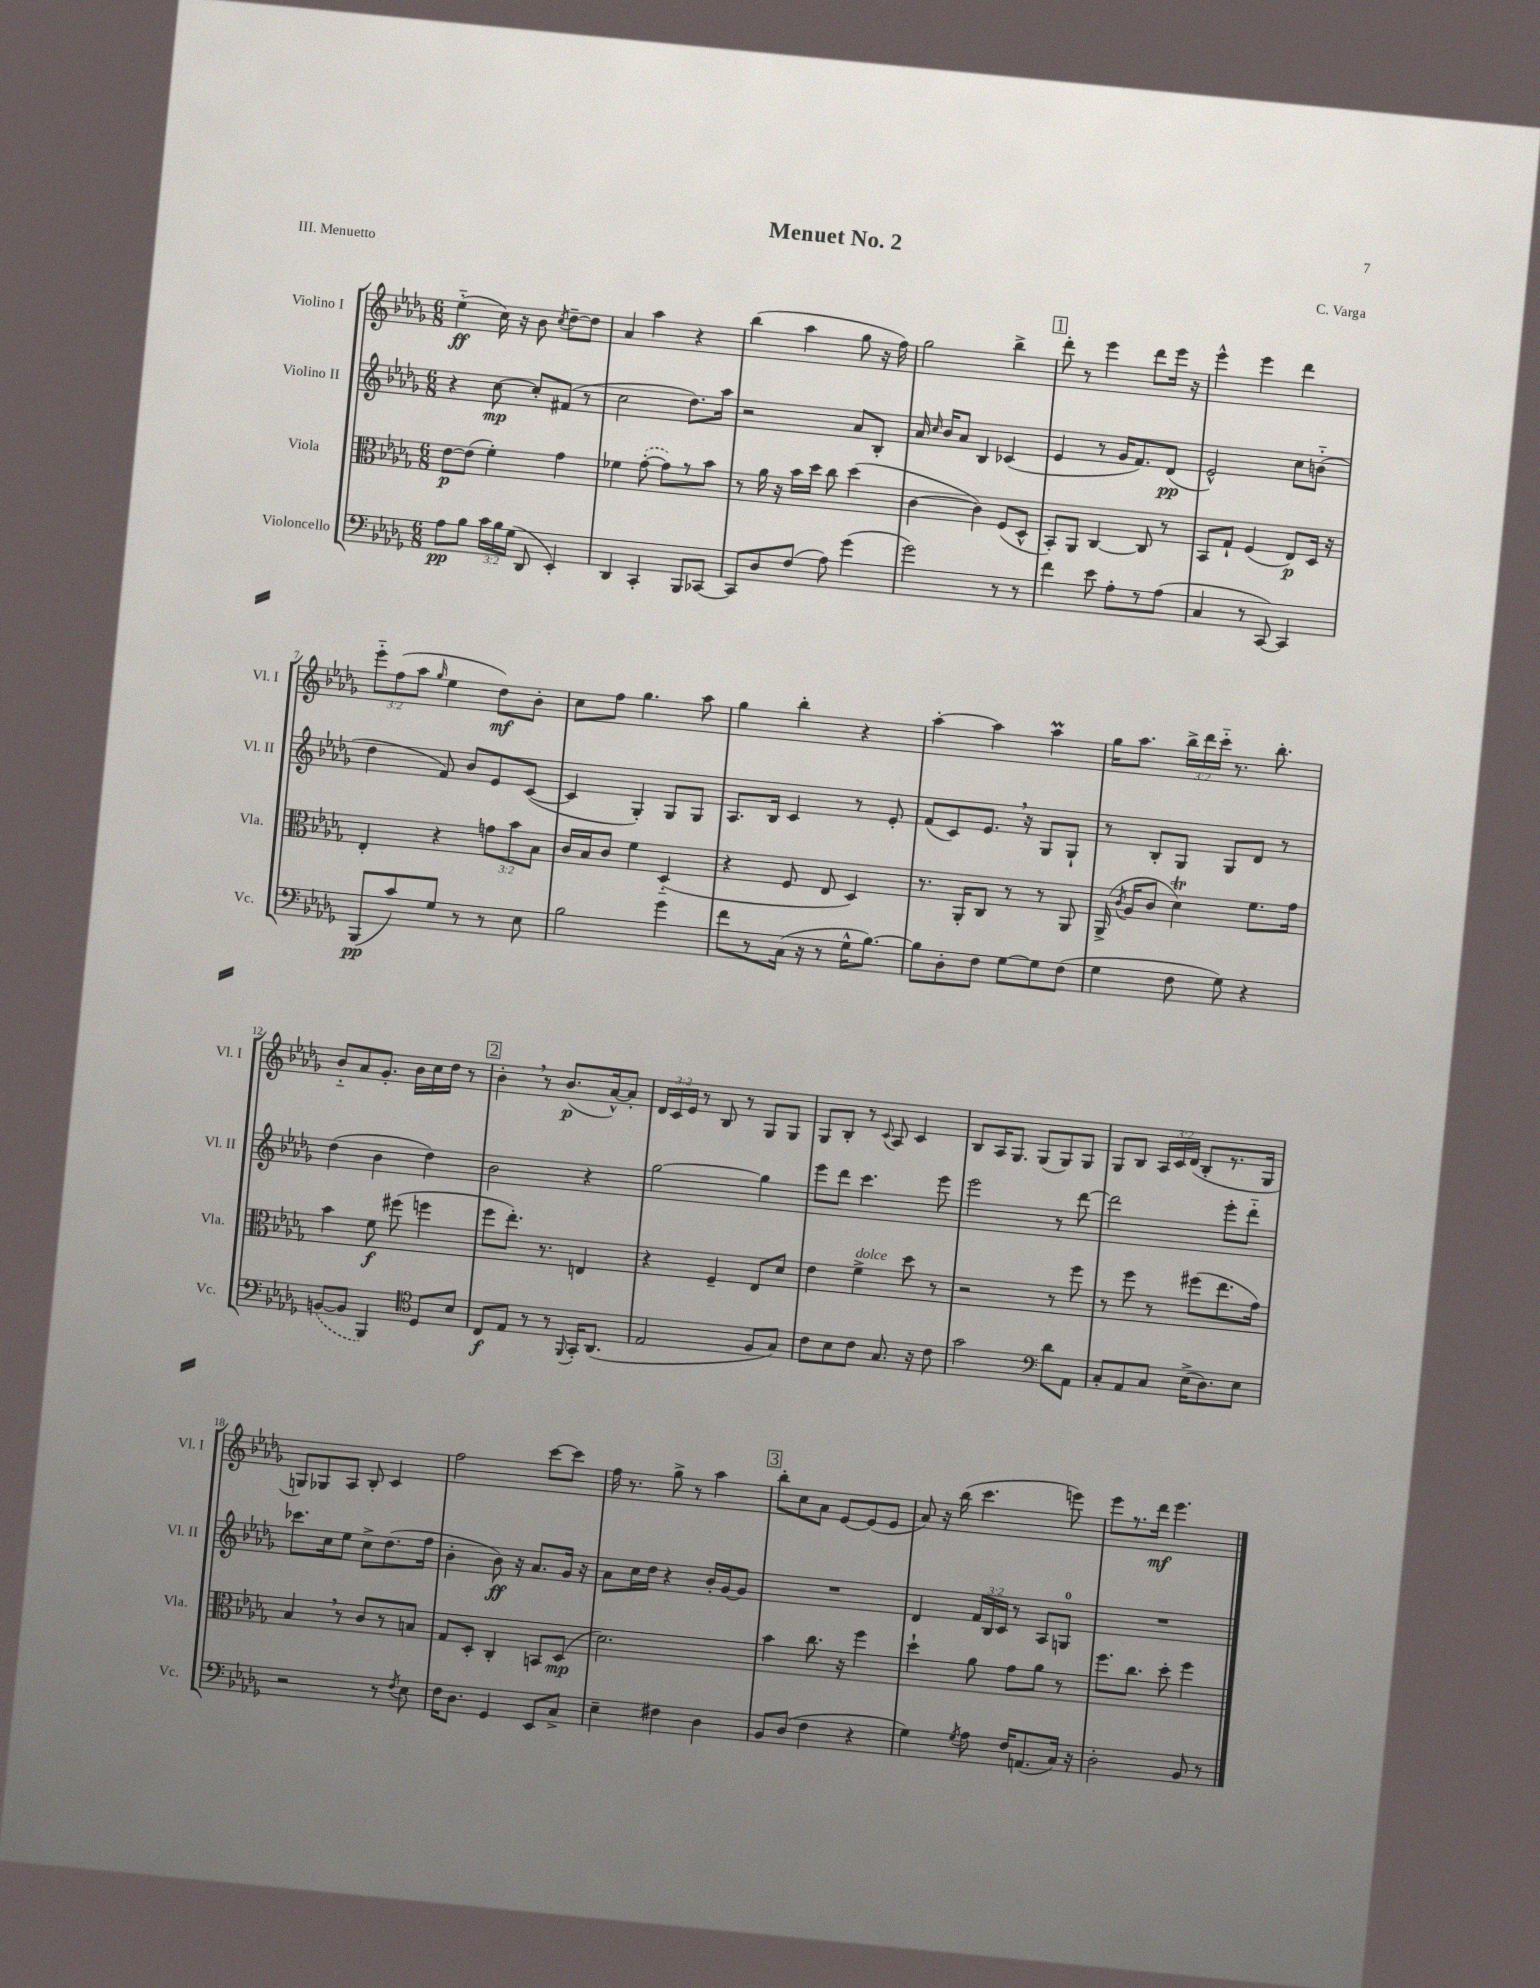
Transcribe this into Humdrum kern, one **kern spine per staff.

**kern	**dynam	**kern	**dynam	**kern	**dynam	**kern	**dynam
*part4	*part4	*part3	*part3	*part2	*part2	*part1	*part1
*staff4	*staff4	*staff3	*staff3	*staff2	*staff2	*staff1	*staff1
*I"Violoncello	*	*I"Viola	*	*I"Violino II	*	*I"Violino I	*
*I'Vc.	*	*I'Vla.	*	*I'Vl. II	*	*I'Vl. I	*
*clefF4	*	*clefC3	*	*clefG2	*	*clefG2	*
*k[b-e-a-d-g-]	*	*k[b-e-a-d-g-]	*	*k[b-e-a-d-g-]	*	*k[b-e-a-d-g-]	*
*M6/8	*	*M6/8	*	*M6/8	*	*M6/8	*
=1	=1	=1	=1	=1	=1	=1	=1
8A-\L	pp	[8e-\L	p	4r	.	(4ee-\	ff
8B-\J	.	(8e-\J]	.	.	.	.	.
24c\LL	.	4f'\)	.	[8cc\	mp	16cc\)	.
24B-\	.	.	.	.	.	.	.
.	.	.	.	.	.	16r	.
(24G-\JJ	.	.	.	.	.	.	.
8DD-/	.	.	.	8cc'/L]	.	8b-\	.
.	.	.	.	.	.	8qcc/	.
4EE-'/)	.	4g-\	.	(8f#X/J	.	[8dd-~\L	.
.	.	.	.	8r	.	8dd-\J]	.
=2	=2	=2	=2	=2	=2	=2	=2
4DD-/	.	4f-X\	.	2cc\	.	4a-/	.
4CC'/	.	([8g-'\	.	.	.	4aa-\	.
.	.	8g-\L])	.	.	.	.	.
8BBB-/L	.	8r	.	8.dd-\L)	.	4r	.
[8CC-X/J	.	8b-\J	.	.	.	.	.
.	.	.	.	16aa-\Jk	.	.	.
=3	=3	=3	=3	=3	=3	=3	=3
8CC-/L]	.	8r	.	2r	.	(4bb-\	.
8D-/	.	16a-\	.	.	.	.	.
.	.	16r	.	.	.	.	.
(8F/J	.	16b-\LL	.	.	.	4aa-\	.
.	.	16dd-\JJ	.	.	.	.	.
8A-\)	.	8cc\	.	.	.	.	.
(4g-\	.	(4dd-\	.	8a-/L	.	8gg-\	.
.	.	.	.	8B-'/J	.	16r	.
.	.	.	.	.	.	16ff\)	.
=4	=4	=4	=4	=4	=4	=4	=4
2g-\)	.	[4c\	.	16a-/	.	2gg-\	.
.	.	.	.	16qqcc/	.	.	.
.	.	.	.	16b-/KL	.	.	.
.	.	.	.	8a-/J	.	.	.
.	.	4c\])	.	4B-/	.	.	.
8r	.	(8F/L	.	(4c-X/	.	4bb-^\	.
8r	.	8D-^^/J	.	.	.	.	.
!!LO:REH:place=s1:t=1
=5	=5	=5	=5	=5	=5	=5	=5
4f\	.	8BB-'/L)	.	4e-/	.	8ddd-'\	.
.	.	8AA-/J	.	.	.	8r	.
8e-\	.	[4C/	.	8r	.	4eee-\	.
8A-'\L	.	.	.	16g-/KL	.	.	.
.	.	.	.	8.f/)	.	.	.
8r	.	8C/]	.	.	.	8ddd-\L	.
(8A-\J	.	8r	.	(8d-/J	pp	16eee-\Jk	.
.	.	.	.	.	.	16r	.
=6	=6	=6	=6	=6	=6	=6	=6
4C/	.	8BB-/L	.	2e-^^/)	.	4eee-^^\	.
.	.	8G-`/J	.	.	.	.	.
8r	.	(4F/	.	.	.	4eee-\	.
[8CC/)	.	.	.	.	.	.	.
4CC/]	.	8E-/L)	p	8cc\L	.	4ddd-\	.
.	.	16D-/Jk	.	(8bn\J	.	.	.
.	.	16r	.	.	.	.	.
!!LO:LB:g=z
=7	=7	=7	=7	=7	=7	=7	=7
(8BBB-/L	pp	4E-'/	.	4dd-\	.	12eee-\L	.
.	.	.	.	.	.	(12ff\	.
8c/)	.	.	.	.	.	.	.
.	.	.	.	.	.	12aa-\J	.
.	.	.	.	.	.	16qqgg-/	.
8G-/J	.	4r	.	8f/)	.	4ee-\	.
8r	.	.	.	8b-/L	.	.	.
8r	.	12gn\L	.	8e-/	.	8dd-\L)	mf
.	.	12b-\	.	.	.	.	.
8E-\	.	.	.	([8c/J	.	8b-'\J	.
.	.	12B-\J	.	.	.	.	.
=8	=8	=8	=8	=8	=8	=8	=8
2B-\	.	16c/LL	.	4c/]	.	8cc\L	.
.	.	16B-/J	.	.	.	.	.
.	.	8c/J	.	.	.	8ff\J	.
.	.	4f\	.	4G-'/)	.	4.gg-\	.
4g-\	.	(4D-/	.	8G-/L	.	.	.
.	.	.	.	8G-/J	.	8aa-\	.
=9	=9	=9	=9	=9	=9	=9	=9
8f\L	.	4r	.	8.A-/L	.	4gg-\	.
8r	.	.	.	.	.	.	.
.	.	.	.	16B-/Jk	.	.	.
(16C\Jk	.	8F/	.	4c/	.	4bb-'\	.
16r	.	.	.	.	.	.	.
8r	.	8E-/	.	.	.	.	.
16G-^^\KL	.	4D-/)	.	8r	.	4r	.
[8.B-\J)	.	.	.	.	.	.	.
.	.	.	.	8e-'/	.	.	.
=10	=10	=10	=10	=10	=10	=10	=10
8B-\L]	.	8.r	.	(8f/L	.	[4aa-'\	.
8D-'\	.	.	.	8c/)	.	.	.
.	.	16AA-'/KL	.	.	.	.	.
8F\J	.	8C/J	.	8.e-,/J	.	4aa-\]	.
[8G-\L	.	8r	.	.	.	.	.
.	.	.	.	16r	.	.	.
8G-\]	.	8r	.	8G-/L	.	4aa-M\	.
(8F\J	.	8AA-/	.	8G-`/J	.	.	.
=11	=11	=11	=11	=11	=11	=11	=11
4G-\	.	(16AA-^/	.	8r	.	16gg-\KL	.
.	.	8qc/	.	.	.	.	.
.	.	16A-/KL	.	.	.	8.aa-\J	.
.	.	8c/J	.	8B-'/L	.	.	.
8F\	.	4d-T\)	.	8G-/J	.	24bb-^\LL	.
.	.	.	.	.	.	24ddd-\	.
.	.	.	.	.	.	24ccc\JJ	.
8G-\)	.	.	.	8G-/L	.	8.r	.
4r	.	8.f\L	.	8d-/J	.	.	.
.	.	.	.	.	.	8.bb-'\	.
.	.	.	.	8r	.	.	.
.	.	16g-\Jk	.	.	.	.	.
!!LO:LB:g=z
=12	=12	=12	=12	=12	=12	=12	=12
([8BBn/L	.	4b-\	.	(4dd-\	.	8b-/L	.
8BB/J]	.	.	.	.	.	8a-/	.
4BBB-/)	.	8f\	f	4b-\	.	8.g-'/J	.
.	.	(8ff#X\	.	.	.	.	.
.	.	.	.	.	.	16b-\LL	.
*clefC4	*	*	*	*	*	*	*
8D-/L	.	4ffn\	.	4dd-\)	.	16cc\	.
.	.	.	.	.	.	16dd-\JJ	.
8B-/J	.	.	.	.	.	8r	.
!!LO:REH:place=s1:t=2
=13	=13	=13	=13	=13	=13	=13	=13
8C/L	f	8ff\L	.	2b-\	.	4b-',\	.
8E-/J	.	8.ee-'\J)	.	.	.	.	.
8r	.	.	.	.	.	8r	.
.	.	8.r	.	.	.	.	.
8r	.	.	.	.	.	(8.b-/L	p
8qqFF/	.	.	.	.	.	.	.
16GG-'/KL	.	4En/	.	4r	.	.	.
(8.AA-/J	.	.	.	.	.	[16a-^^/k)	.
.	.	.	.	.	.	8a-'/J]	.
=14	=14	=14	=14	=14	=14	=14	=14
2E-/	.	4r	.	[2gg-\	.	24d-/LL	.
.	.	.	.	.	.	24c/	.
.	.	.	.	.	.	24e-/JJ	.
.	.	.	.	.	.	8r	.
.	.	4F~/	.	.	.	8B-/	.
.	.	.	.	.	.	8r	.
8F/L	.	8E-/L	.	4gg-\]	.	8G-/L	.
8G-/J)	.	8d-/J	.	.	.	8G-/J	.
=15	=15	=15	=15	=15	=15	=15	=15
8c\L	.	4e-\	.	8eee-\L	.	8G-/L	.
8B-\	.	.	.	8ddd-\J	.	8B-'/J	.
!	!	!LO:TX:a:i:t=dolce	!	!	!	!	!
8c\J	.	4f^\	.	4.ccc\	.	8r	.
.	.	.	.	.	.	8qqc/	.
8.G-/	.	.	.	.	.	8A-/	.
.	.	8dd-\	.	.	.	4c/	.
16r	.	.	.	.	.	.	.
8c\	.	8r	.	8eee-\	.	.	.
=16	=16	=16	=16	=16	=16	=16	=16
2g-\	.	2r	.	2eee-\	.	8B-/L	.
.	.	.	.	.	.	16A-/K	.
.	.	.	.	.	.	8.G-/J	.
.	.	.	.	.	.	(8G-/L	.
*clefF4	*	*	*	*	*	*	*
8d-\L	.	8r	.	8r	.	8G-/)	.
8AA-\J	.	8ff\	.	[8ddd-\	.	8G-/J	.
=17	=17	=17	=17	=17	=17	=17	=17
8C'/L	.	8r	.	2ddd-\]	.	8G-/L	.
8AA-/	.	8ff\	.	.	.	8B-/J	.
8C/J	.	8r	.	.	.	24A-/LL	.
.	.	.	.	.	.	24c/	.
.	.	.	.	.	.	(24d-/JJ	.
(16E-^\KL	.	(8ff#X\L	.	.	.	8B-'/L	.
8.D-\)	.	.	.	.	.	.	.
.	.	8.ee-\	.	8eee-'\L	.	8.r	.
8E-\J	.	.	.	8ddd-\J	.	.	.
.	.	16g-\Jk)	.	.	.	16G-/Jk	.
!!LO:LB:g=z
=18	=18	=18	=18	=18	=18	=18	=18
2r	.	4B-,/	.	8.ccc-X\L	.	8Gn/L)	.
.	.	.	.	.	.	8G-X/	.
.	.	.	.	16cc\k	.	.	.
.	.	8r	.	8ee-\J	.	8A-/J	.
.	.	8c/L	.	8cc^\L	.	8B-'/	.
8r	.	8r	.	(8.dd-\	.	4c/	.
8qF/	.	.	.	.	.	.	.
8E-\	.	8Bn/J	.	.	.	.	.
.	.	.	.	16ff\Jk	.	.	.
=19	=19	=19	=19	=19	=19	=19	=19
16F\KL	.	8G-/L	.	4b-'\	.	2ff\	.
8.D-\J	.	.	.	.	.	.	.
.	.	8D-'/J	.	.	.	.	.
4GG-/	.	4C'/	.	8b-\)	ff	.	.
.	.	.	.	16r	.	.	.
.	.	.	.	8.a-/L	.	.	.
8EE-/L	.	8BBn/L	.	.	.	[8ccc\L	.
8C^/J	.	(8D-/J	mp	16g-/Jk	.	8ccc\J]	.
.	.	.	.	16r	.	.	.
=20	=20	=20	=20	=20	=20	=20	=20
4E-~\	.	2.d-\)	.	8a-\L	.	16ff\	.
.	.	.	.	.	.	8.r	.
.	.	.	.	16cc\L	.	.	.
.	.	.	.	16dd-\JJ	.	.	.
4F#X\	.	.	.	4r	.	8gg-^\	.
.	.	.	.	.	.	8r	.
4D-\	.	.	.	16b-'/LL	.	4aa-\	.
.	.	.	.	[16g-/J	.	.	.
.	.	.	.	8g-/J]	.	.	.
!!LO:REH:place=s1:t=3
=21	=21	=21	=21	=21	=21	=21	=21
8BB-/L	.	4b-\	.	2.r	.	8bb-'\L	.
(8D-/J	.	.	.	.	.	8cc\	.
4F\	.	8.cc\	.	.	.	8a-\J	.
.	.	.	.	.	.	[8e-/L	.
.	.	16r	.	.	.	.	.
4r	.	4ff\	.	.	.	(8e-/]	.
.	.	.	.	.	.	8e-/J	.
=22	=22	=22	=22	=22	=22	=22	=22
4G-\)	.	4dd-`\	.	4d-/	.	8a-/)	.
.	.	.	.	.	.	16r	.
.	.	.	.	.	.	(16bb-\	.
8qG-/	.	.	.	.	.	.	.
8A-\	.	8a-\	.	24f/LL	.	4.ccc\	.
.	.	.	.	24B-/	.	.	.
.	.	.	.	24c/JJ	.	.	.
16F/KL	.	8g-\L	.	8r	.	.	.
(8.AAn/	.	.	.	.	.	.	.
.	.	8a-\J	.	8A-/L	.	.	.
16C/Jk)	.	8r	.	8Gn/J	.	8eeen\)	.
16r	.	.	.	.	.	.	.
=23	=23	=23	=23	=23	=23	=23	=23
2D-'\	.	8.ff\L	.	2.r	.	8eee-\L	.
.	.	.	.	.	.	8.r	.
.	.	8.cc\J	.	.	.	.	.
.	.	.	.	.	.	16ddd-\Jk	mf
.	.	8dd-'\	.	.	.	4.eee-\	.
8BB-/	.	4ff\	.	.	.	.	.
8r	.	.	.	.	.	.	.
==	==	==	==	==	==	==	==
*-	*-	*-	*-	*-	*-	*-	*-
